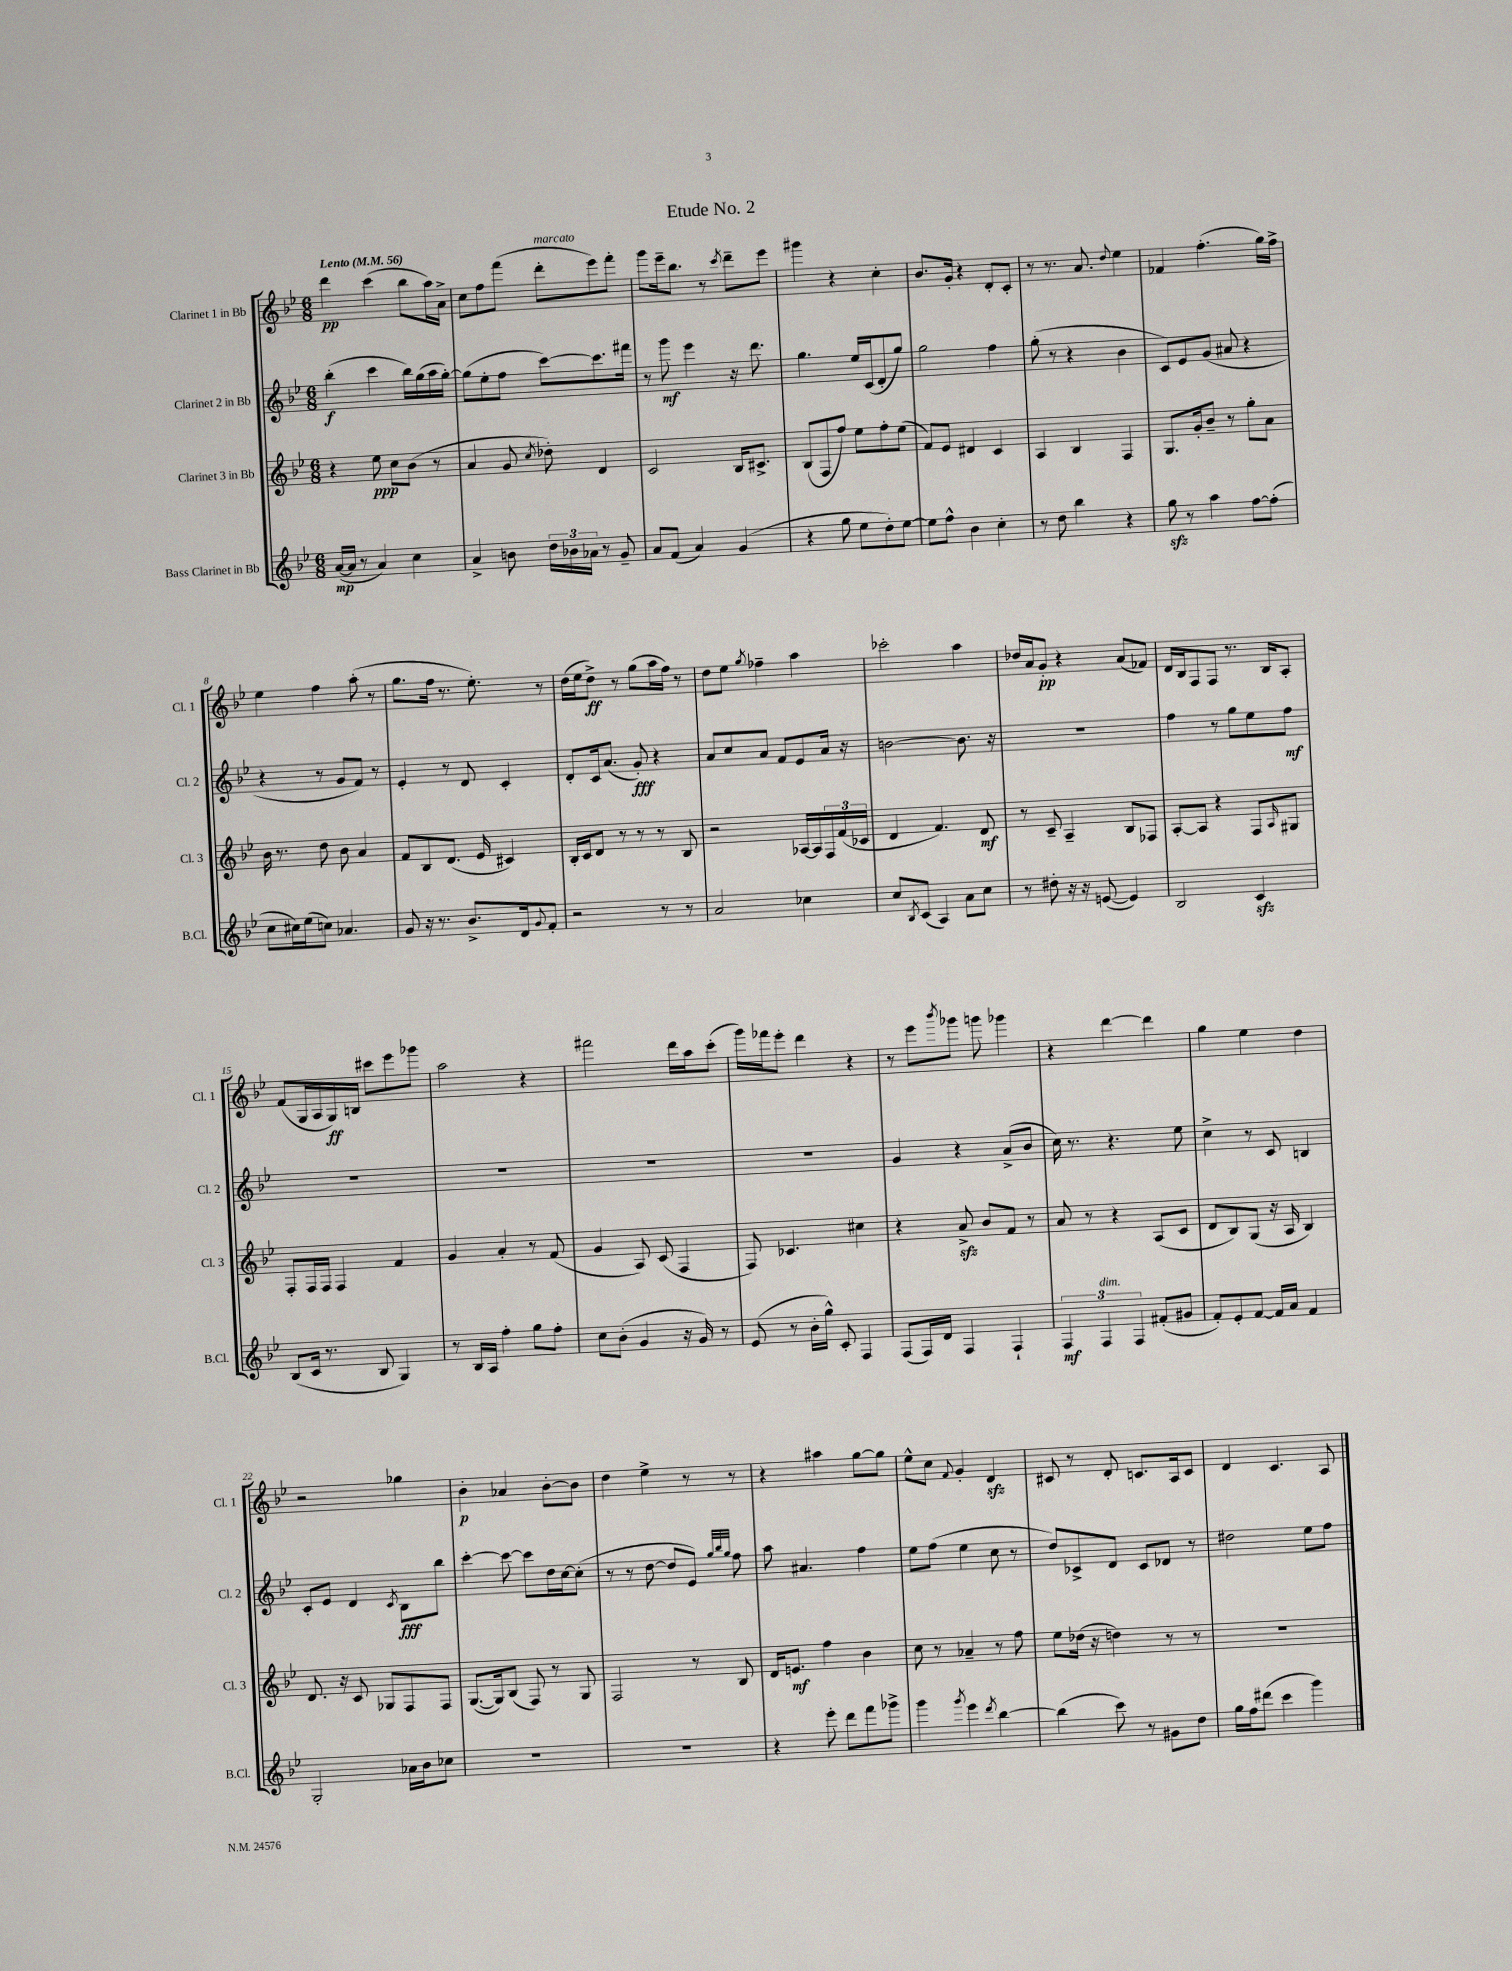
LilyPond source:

\header { title = "Etude No. 2" }
<<
\new StaffGroup <<
\new Staff = "s0" \with { instrumentName = "Clarinet 1 in Bb" shortInstrumentName = "Cl. 1" } {
    \clef treble \key bes \major \numericTimeSignature \time 6/8 \tempo "Lento" 4 = 56
    d'''4\pp c'''4( bes''8 a''16) a'16-> |
    c''8 f''8 f'''8( d'''8-.^\markup { \italic "marcato" } ees'''8) f'''8-. |
    g'''8 ees'''16-- bes''8. r8 \acciaccatura { c'''8 } d'''8-- ees'''8 |
    gis'''4 r4 c''4-. |
    bes'8. g'16-. r4 d'8-. c'8-. |
    r8 r8. a'8. \appoggiatura { d''8 } ees''4 |
    fes'4 f''4.-.( g''16) f''16-> |
    ees''4 f''4 a''8-.( r8 |
    g''8. f''16 r8. ees''8.-.) r8 |
    d''16( ees''16 d''8->\ff) r8 g''8( a''16 f''16) r8 |
    d''8 ees''8 \acciaccatura { g''8 } fes''4-- a''4 |
    ces'''2-. a''4 |
    des''16 a'16 g'8-.\pp r4 a'8( fes'8) |
    d'16 bes16 f8 f8 r8. bes16 a8-. |
    f'8( g16 a16 g16\ff) b16 cis'''8 ees'''8 ges'''8 |
    a''2 r4 |
    fis'''2 d'''16 a''16 c'''8-.( |
    g'''16) fes'''16 ees'''8-. d'''4 r4 |
    r8 ees'''8 \acciaccatura { bes'''8 } ges'''8 g'''8 ges'''4 |
    r4 d'''4~ d'''4 |
    g''4 ees''4 d''4 |
    r2 ges''4 |
    bes'4-.\p aes'4 bes'8~-. bes'8 |
    d''4 ees''4-> r8 r8 |
    r4 ais''4 g''8~ g''8 |
    ees''8-^ c''8 \appoggiatura { f'8 } g'4-. d'4\sfz |
    cis'8 r8 d'8-. c'8. a16 c'8 |
    d'4 c'4. a8 \bar "|." |
}
\new Staff = "s1" \with { instrumentName = "Clarinet 2 in Bb" shortInstrumentName = "Cl. 2" } {
    \clef treble \key bes \major \numericTimeSignature \time 6/8
    bes''4-.\f( c'''4 bes''16) g''16( a''16 g''16~-.) |
    g''8( ees''8-. f''8 c'''8~) c'''8. fis'''16 |
    r8 g'''8\mf ees'''4 r16 d'''8. |
    g''4. ees''16 c'16( d'8-. g''8) |
    g''2 f''4 |
    g''8-.( r8 r4 bes'4 |
    c'8) ees'8 g'8( ais'8 r4 |
    r4 r8 g'8 f'8) r8 |
    ees'4-. r8 d'8 c'4-. |
    d'8-. c'16 a'8.( g'8-.\fff) r4 |
    a'8 c''8 a'8 f'8 ees'8 a'16 r16 |
    b'2~ b'8. r16 |
    R2. |
    f''4 r8 g''8 ees''8 f''8\mf |
    R2. |
    R2. |
    R2. |
    R2. |
    g'4 r4 a'8->( bes'8 |
    c''16) r8. r4. ees''8 |
    c''4-> r8 c'8 b4 |
    c'8-. ees'8 d'4 \acciaccatura { c'8 } bes8\fff bes''8 |
    c'''4~-. c'''8~ c'''8 d''16 c''16~ c''8-.( |
    r8 r8 d''8~ d''8 ees'8) \grace { g''32 bes''32 g''32 } f''8 |
    a''8 ais'4. f''4 |
    ees''8 f''8( ees''4 c''8 r8 |
    d''8) ces'8-> d'8 ces'8 des'8 r8 |
    dis''2 ees''8 f''8 \bar "|." |
}
\new Staff = "s2" \with { instrumentName = "Clarinet 3 in Bb" shortInstrumentName = "Cl. 3" } {
    \clef treble \key bes \major \numericTimeSignature \time 6/8
    r4 ees''8\ppp c''8 bes'8( r8 |
    a'4 g'8 \acciaccatura { c''8 } des''8-.) d'4 |
    c'2 bes16 cis'8.-> |
    bes8( f8 f''8) ees''8 f''8-. ees''8( |
    f'8) ees'8 dis'4 c'4 |
    a4 bes4 f4 |
    g8. g'16-. bes'8-- r8 g''8-. a'8 |
    bes'16 r8. d''8 bes'8 a'4 |
    f'8 bes8 d'8.( ees'16 cis'4) |
    bes16-. c'16 d'8 r8 r8 r8 bes8 |
    r2 aes16~ aes16 \tuplet 3/2 { f16 f'16( ces'16 } |
    d'4 f'4.) d'8\mf |
    r8 c'8-- a4-- bes8 fes8 |
    a8~-. a8 r4 f8 \grace { a16 } gis8 |
    f8-. f16 f16 f4 f'4 |
    g'4 a'4-. r8 f'8( |
    g'4 a8) c'8( f4 |
    f8) ces'4. cis''4 |
    r4 a'8->\sfz bes'8 f'8 r8 |
    a'8 r8 r4 a8( c'8 |
    d'8 bes8) g8( r16 a16 bes4) |
    d'8. r16 c'8 ges8 f8 f8 |
    g8.~( g16) bes8( f8) r8 g8 |
    f2 r8 bes8 |
    d'16 e'8.\mf f''4 bes'4 |
    c''8 r8 aes'4-- r8 f''8 |
    ees''8 des''16( r16 d''4) r8 r8 |
    R2. \bar "|." |
}
\new Staff = "s3" \with { instrumentName = "Bass Clarinet in Bb" shortInstrumentName = "B.Cl." } {
    \clef treble \key bes \major \numericTimeSignature \time 6/8
    a'16~\mp( a'16 r8 a'4) c''4 |
    a'4-> b'8 \tuplet 3/2 { d''16 bes'16 aes'16 } r8 g'8-- |
    a'8 f'8( a'4) g'4( |
    r4 g''8 ees''8 d''8-.) ees''8~ |
    ees''8 f''8-^ bes'4 c''4-. |
    r8 d''8 bes''4 r4 |
    g''8\sfz r8 a''4 f''8~ f''8-.( |
    c''8 cis''16) ees''16( c''8) aes'4. |
    g'8 r16 r8. bes'8.-> d'16 \appoggiatura { g'8 } f'8-. |
    r2 r8 r8 |
    a'2 ces''4 |
    c''8 \acciaccatura { bes8 } c'8( a4) a'8 c''8 |
    r8 dis''8-. r16 r16 e'8~( e'4) |
    bes2 c'4\sfz |
    bes8( c'16 r8. bes8 g4) |
    r8 bes16 a16 f''4-. g''8 f''8-. |
    c''8 bes'8-.( g'4 r16 g'16) r8 |
    ees'8( r8 bes'16-. g''16-^) c'8-. f4 |
    f8( f16) d'16 f4 f4-! |
    \tuplet 3/2 { f4\mf f4^\markup { \italic "dim." } f4 } fis'8-.( gis'8 |
    f'8-.) ees'8-. f'8~ f'16 a'16 f'4 |
    g2-. aes'16 bes'16 ces''8 |
    R2. |
    R2. |
    r4 ees'''8-. d'''8 f'''8 ges'''8-> |
    g'''4 \acciaccatura { g'''8 } ees'''4 \acciaccatura { d'''8 } bes''4~ |
    bes''4( c'''8) r8 gis'8 d''8 |
    g''16 f''16 dis'''8( c'''4 g'''4) \bar "|." |
}
>>
>>
